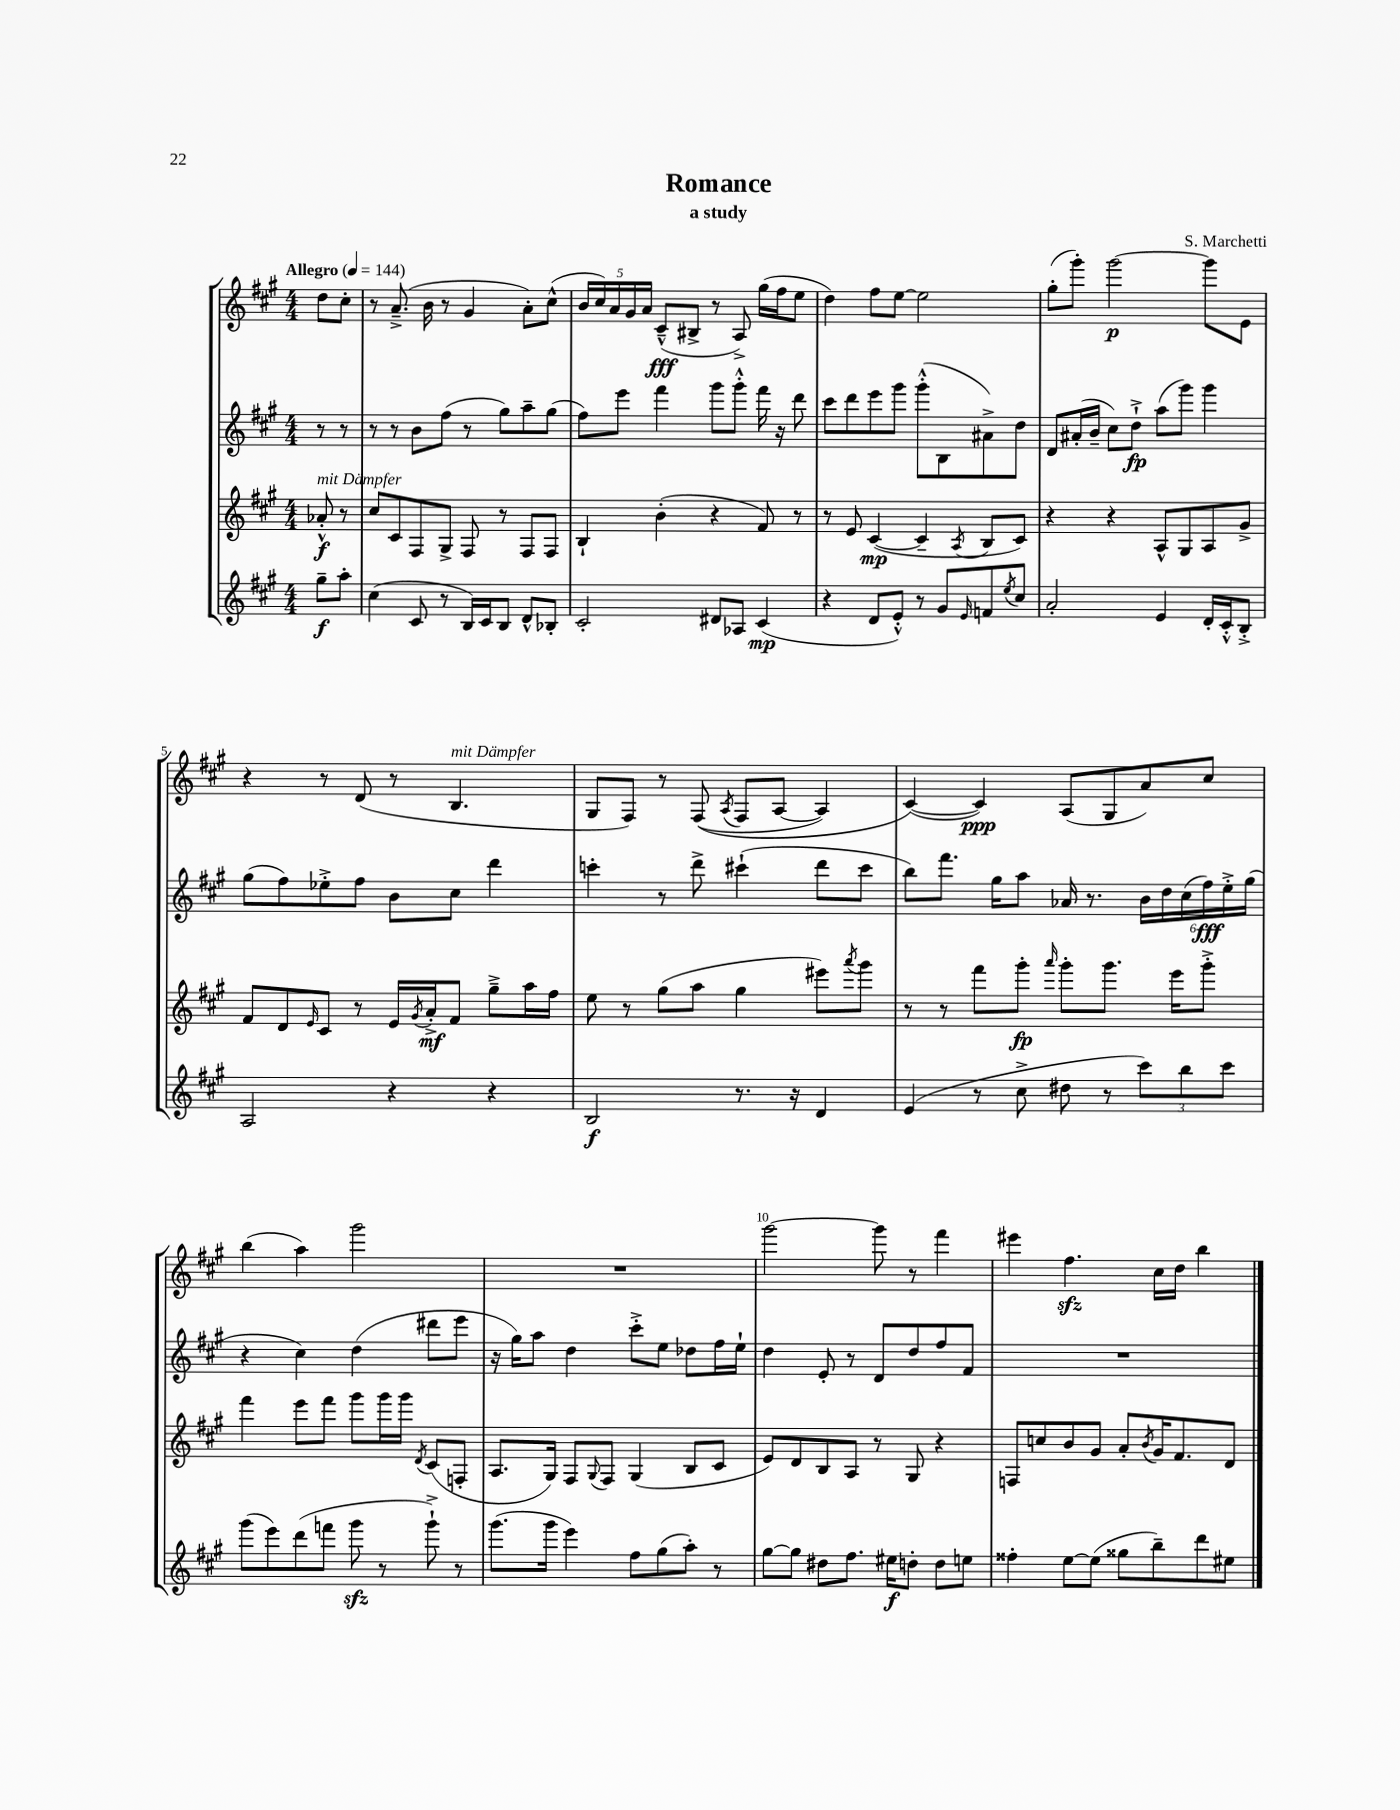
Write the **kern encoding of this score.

**kern	**kern	**kern	**kern
*staff4	*staff3	*staff2	*staff1
*clefG2	*clefG2	*clefG2	*clefG2
*k[f#c#g#]	*k[f#c#g#]	*k[f#c#g#]	*k[f#c#g#]
*M4/4	*M4/4	*M4/4	*M4/4
*MM144	*MM144	*MM144	*MM144
8gg#~	8a-'^^	8r	8dd
8aa'	8r	8r	8cc#'
=	=	=	=
(4cc#	8cc#	8r	8r
.	8c#	8r	(8.a~^
8c#	8F#	8b	.
.	.	.	16b
8r	8G#^	(8ff#	8r
16B)	8F#	8r	4g#
16c#	.	.	.
8B	8r	8gg#)	.
8d^^	8F#	8aa~	8a')
8B-'	8F#	(8gg#	(8cc#^^
=	=	=	=
2c#'	4B`	8ff#)	20b
.	.	.	20cc#)
.	.	.	20a
.	.	8eee	.
.	.	.	20g#
.	.	.	20a
.	(4b'	4fff#	(8c#~^^
.	.	.	8B#^
8d#	4r	8ggg#	8r
8A-	.	8ggg#'^^	8A^)
(4c#	8f#)	16fff#	(16gg#
.	.	16r	16ff#
.	8r	8ddd	8ee
=	=	=	=
4r	8r	8ccc#	4dd)
.	8e	8ddd	.
8d	([4c#	8eee	8ff#
8e'^^)	.	8ggg#	[8ee
8r	4c#~]	(8ggg#'^^	2ee]
8g#	.	8B	.
16qqe	8qA	.	.
8f	8B	8a#^)	.
8qee	.	.	.
8cc#	8c#)	8dd	.
=	=	=	=
2a'	4r	8d	(8gg#'
.	.	(16a#'	8ggg#')
.	.	16b~	.
.	4r	8cc#)	[2ggg#
.	.	8dd`^	.
4e	8A^^	(8aa	.
.	8G#	8ggg#)	.
16d'	8A	4ggg#	8ggg#]
16c#'^^	.	.	.
8B'^	8g#^	.	8e
=	=	=	=
2A	8f#	(8gg#	4r
.	8d	8ff#)	.
.	16qqe	.	.
.	8c#	8ee-'^	8r
.	8r	8ff#	(8d
4r	16e	8b	8r
.	8qg#	.	.
.	16a'^	.	.
.	8f#	8cc#	4.B
4r	8gg#~^	4ddd	.
.	16aa	.	.
.	16ff#	.	.
=	=	=	=
2B	8ee	4ccc'	8G#
.	8r	.	8F#)
.	(8gg#	8r	8r
.	8aa	8ddd^	&((8F#
.	.	.	8qA
8.r	4gg#	(4ccc#`	8F#
.	.	.	[8A
16r	.	.	.
4d	8eee#)	8ddd	4A])
.	8qaaa	.	.
.	8ggg#	8ccc#	.
=	=	=	=
(4e	8r	8bb)	([4c#&)
.	8r	8.fff#	.
8r	8fff#	.	4c#])
.	.	16gg#	.
8cc#^	8ggg#'	8aa	.
.	16qqaaa	.	.
8dd#	8ggg#'	16a-	(8A
.	.	8.r	.
8r	8.ggg#	.	8G#
12ccc#)	.	24b	8a)
.	.	24dd	.
.	16eee	.	.
12bb	.	(24cc#	.
.	8ggg#'^	24ff#)	8cc#
12ccc#	.	24ee'^	.
.	.	(24gg#	.
=	=	=	=
(8ggg#	4fff#	4r	(4bb
8eee)	.	.	.
(8ddd	8eee	4cc#)	4aa)
8fff	8fff#	.	.
8ggg#	8ggg#	(4dd	2ggg#
8r	16ggg#	.	.
.	16ggg#	.	.
.	8qd	.	.
8ggg#`^)	(8c#	8ddd#	.
8r	8F'	8eee	.
=	=	=	=
(8.ggg#	8.A	16r	1r
.	.	16gg#)	.
.	.	8aa	.
16ggg#	16G#)	.	.
4eee)	8F#	4dd	.
.	8qqG#	.	.
.	8F#	.	.
8ff#	(4G#	8ccc#'^	.
(8gg#	.	8ee	.
8aa')	8B	8dd-	.
8r	8c#	16ff#	.
.	.	16ee`	.
=	=	=	=
[8gg#	8e)	4dd	[2ggg#
8gg#]	8d	.	.
8dd#	8B	8e'	.
8.ff#	8A	8r	.
.	8r	8d	8ggg#]
16ee#	.	.	.
8dd'	8G#	8dd	8r
8dd	4r	8ff#	4fff#
8ee	.	8f#	.
=	=	=	=
4ff##'	8F	1r	4eee#
.	8cc	.	.
[8ee	8b	.	4.ff#
(8ee]	8g#	.	.
8gg##	8a'	.	.
.	8qb	.	.
8bb~)	16g#	.	16cc#
.	8.f#	.	16dd
8ddd	.	.	4bb
8ee#	8d	.	.
==	==	==	==
*-	*-	*-	*-
